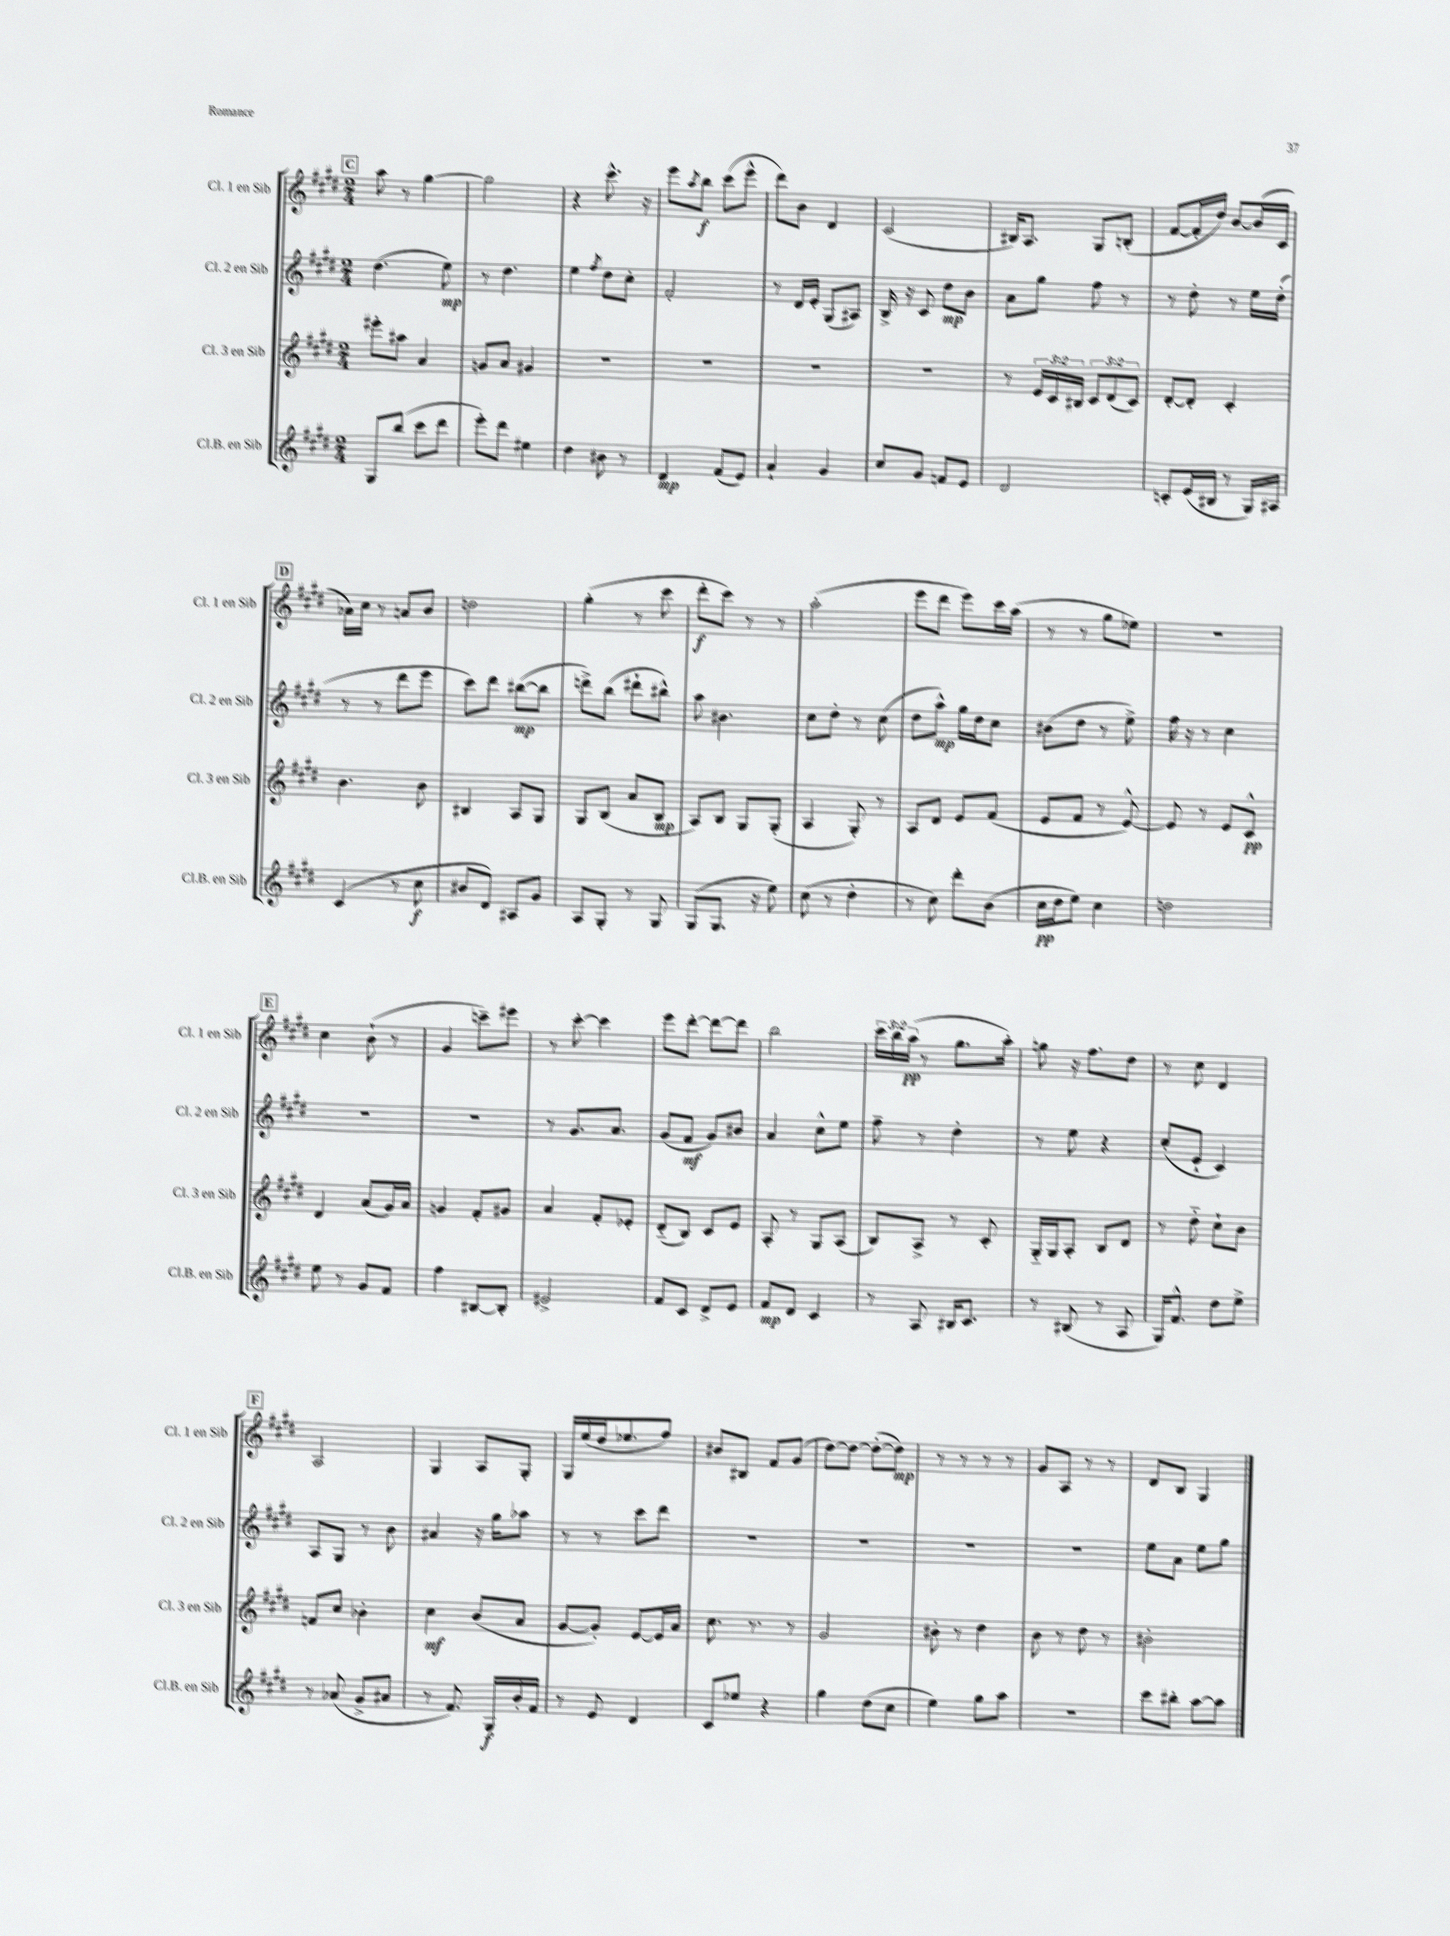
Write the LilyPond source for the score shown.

<<
\new StaffGroup <<
\new Staff = "s0" \with { instrumentName = "Cl. 1 en Sib" shortInstrumentName = "Cl. 1 en Sib" } {
    \clef treble \key e \major \numericTimeSignature \time 2/4 \override Staff.TupletNumber.text = #tuplet-number::calc-fraction-text
    \mark \markup { \box "C" } a''8 r8 gis''4~ |
    gis''2 |
    r4 cis'''8.-^ r16 |
    e'''8 \acciaccatura { a''8 } b''8\f cis'''8( e'''8-^ |
    dis'''8) b'8 dis'4 |
    cis'2( |
    bis16) a8. gis8 b8-.( |
    fis'8~ fis'16-. dis''16) b'8~ b'16( cis'16 |
    \mark \markup { \box "D" } aes'16) cis''16 r8 a'8 b'8 |
    d''2 |
    gis''4-.( r8 cis'''8 |
    dis'''8-.\f cis'''8) r8 r8 |
    a''2-.( |
    e'''8 dis'''8 e'''8) cis'''16 a''16( |
    r8 r8 gis''8 ees''8) |
    R2 |
    \mark \markup { \box "E" } cis''4 b'8-!( r8 |
    gis'4 c'''8--) eis'''8 |
    r8 cis'''8~-. cis'''4 |
    e'''8 dis'''8~-. dis'''8~ dis'''8 |
    b''2 |
    \tuplet 3/2 { cis'''16 b''16 a''16\pp( } r8 gis''8. a''16-.) |
    g''8 r16 fis''8. dis''8 |
    r8 cis''8 dis'4 |
    \mark \markup { \box "F" } a2 |
    gis4 a8 gis8-. |
    gis16 e''16( dis''16 ees''8. fis''8) |
    bis'8 bis8 fis'8 gis'8( |
    dis''8~) dis''8~ dis''8~-.( dis''8\mp) |
    r8 r8 r8 r8 |
    gis'8 a8 r8 r8 |
    dis'8 b8 gis4 \bar "|." |
}
\new Staff = "s1" \with { instrumentName = "Cl. 2 en Sib" shortInstrumentName = "Cl. 2 en Sib" } {
    \clef treble \key e \major \numericTimeSignature \time 2/4
    \mark \markup { \box "C" } dis''4.( e''8\mp) |
    r8 dis''4. |
    e''4 \acciaccatura { fis''8 } dis''8 cis''8-. |
    fis'2-. |
    r8 dis'16 e'16-. gis8( ais8) |
    b16-> r16 cis'8 dis''8\mp b'8 |
    a'8 gis''8 fis''8 r8 |
    r8 dis''8-. r8 e''16 dis''16-.( |
    \mark \markup { \box "D" } r8 r8 dis'''8 e'''8 |
    cis'''8) dis'''8 bis''8~\mp( bis''8 |
    d'''8->) b''8( dis'''8-! bis''8-^) |
    a''8 bis'4. |
    cis''8 dis''8-. r8 cis''8( |
    dis''8 a''8-^\mp) gis''16 dis''16 cis''8 |
    bis'8( dis''8 r8 e''8->) |
    fis''16 r16 r8 cis''4 |
    \mark \markup { \box "E" } R2 |
    R2 |
    r8 gis'8. a'8. |
    gis'8( fis'8\mf gis'8) bis'8 |
    a'4 cis''8-^ e''8 |
    fis''8-- r8 dis''4-. |
    r8 e''8 r4 |
    cis''8-.( e'8-! cis'4) |
    \mark \markup { \box "F" } a8 gis8 r8 b'8 |
    ais'4 r16 gis''16 aes''8 |
    r8 r8 cis'''8 dis'''8 |
    R2 |
    R2 |
    R2 |
    R2 |
    e''8 a'8 e''8 gis''8 \bar "|." |
}
\new Staff = "s2" \with { instrumentName = "Cl. 3 en Sib" shortInstrumentName = "Cl. 3 en Sib" } {
    \clef treble \key e \major \numericTimeSignature \time 2/4 \override Staff.TupletNumber.text = #tuplet-number::calc-fraction-text
    \mark \markup { \box "C" } eis'''8-. ais''8 a'4 |
    g'8 a'8 gis'4 |
    R2 |
    R2 |
    R2 |
    r2 |
    r8 \tuplet 3/2 { e'16 cis'16 bis16 } \tuplet 3/2 { cis'8 dis'8( cis'8) } |
    dis'8~-. dis'8-. cis'4-. |
    \mark \markup { \box "D" } b'4. b'8 |
    bis4 a8 gis8 |
    gis8 b8( a'8 b8\mp |
    a8) b8 gis8 gis8-.( |
    a4 gis8-.) r8 |
    a8 dis'8 e'8 fis'8( |
    e'8 fis'8 r8 e'8~-^) |
    e'8 r8 e'8 cis'8-^\pp |
    \mark \markup { \box "E" } dis'4 a'8( gis'16) a'16 |
    g'4 fis'8-. gis'8 |
    a'4 fis'8-. ees'8-. |
    dis'8-_( b8) cis'8 e'8 |
    a8-. r8 gis8 a8( |
    b8) a8-> r8 cis'8-. |
    gis16-_ gis16 a8-. b8 dis'8 |
    r8 dis''8-_ cis''8-! b'8 |
    \mark \markup { \box "F" } f'8 cis''8 bes'4-. |
    cis''4\mf b'8( a'8 |
    gis'8~ gis'8-.) e'8~ e'16 a'16 |
    cis''8. r8. r8 |
    gis'2 |
    bis'8-. r8 dis''4 |
    b'8 r8 dis''8 r8 |
    bis'2-. \bar "|." |
}
\new Staff = "s3" \with { instrumentName = "Cl.B. en Sib" shortInstrumentName = "Cl.B. en Sib" } {
    \clef treble \key e \major \numericTimeSignature \time 2/4
    \mark \markup { \box "C" } gis8 b''8( cis'''8 dis'''8 |
    e'''8-.) dis'''8 eis''4 |
    dis''4 bis'8 r8 |
    dis'4\mp fis'8( e'8) |
    a'4-! gis'4 |
    cis''8 gis'8 f'8 e'8 |
    dis'2 |
    c'8-. e'16( bis16 r8 gis16) ais16 |
    \mark \markup { \box "D" } cis'4( r8 cis''8\f |
    bis'8 dis'8) ais8 gis'8 |
    a8 gis8-. r8 gis8 |
    gis8( gis8. r16 e''8) |
    cis''8( r8 dis''4-. |
    r8 cis''8) dis'''8-. b'8( |
    cis''16\pp dis''16 e''8) cis''4 |
    d''2 |
    \mark \markup { \box "E" } e''8 r8 gis'8 fis'8 |
    fis''4 bis8~ bis8-. |
    eis'2-> |
    fis'8 cis'8 dis'8-> e'8 |
    fis'8\mp dis'8 cis'4 |
    r8 a8 bis16 cis'8. |
    r8 bis8( r8 a8 |
    gis16) fis'8.-^ dis''8 e''8-> |
    \mark \markup { \box "F" } r8 aes'8( gis'8-> ais'8 |
    r8 fis'8.) gis16\f b'16-. fis'16 |
    r8 e'8 dis'4 |
    cis'8 ees''8 r4 |
    gis''4 dis''8( cis''8 |
    e''4) gis''8 a''8 |
    r2 |
    cis'''8 bis''8-. a''8~ a''8 \bar "|." |
}
>>
>>
